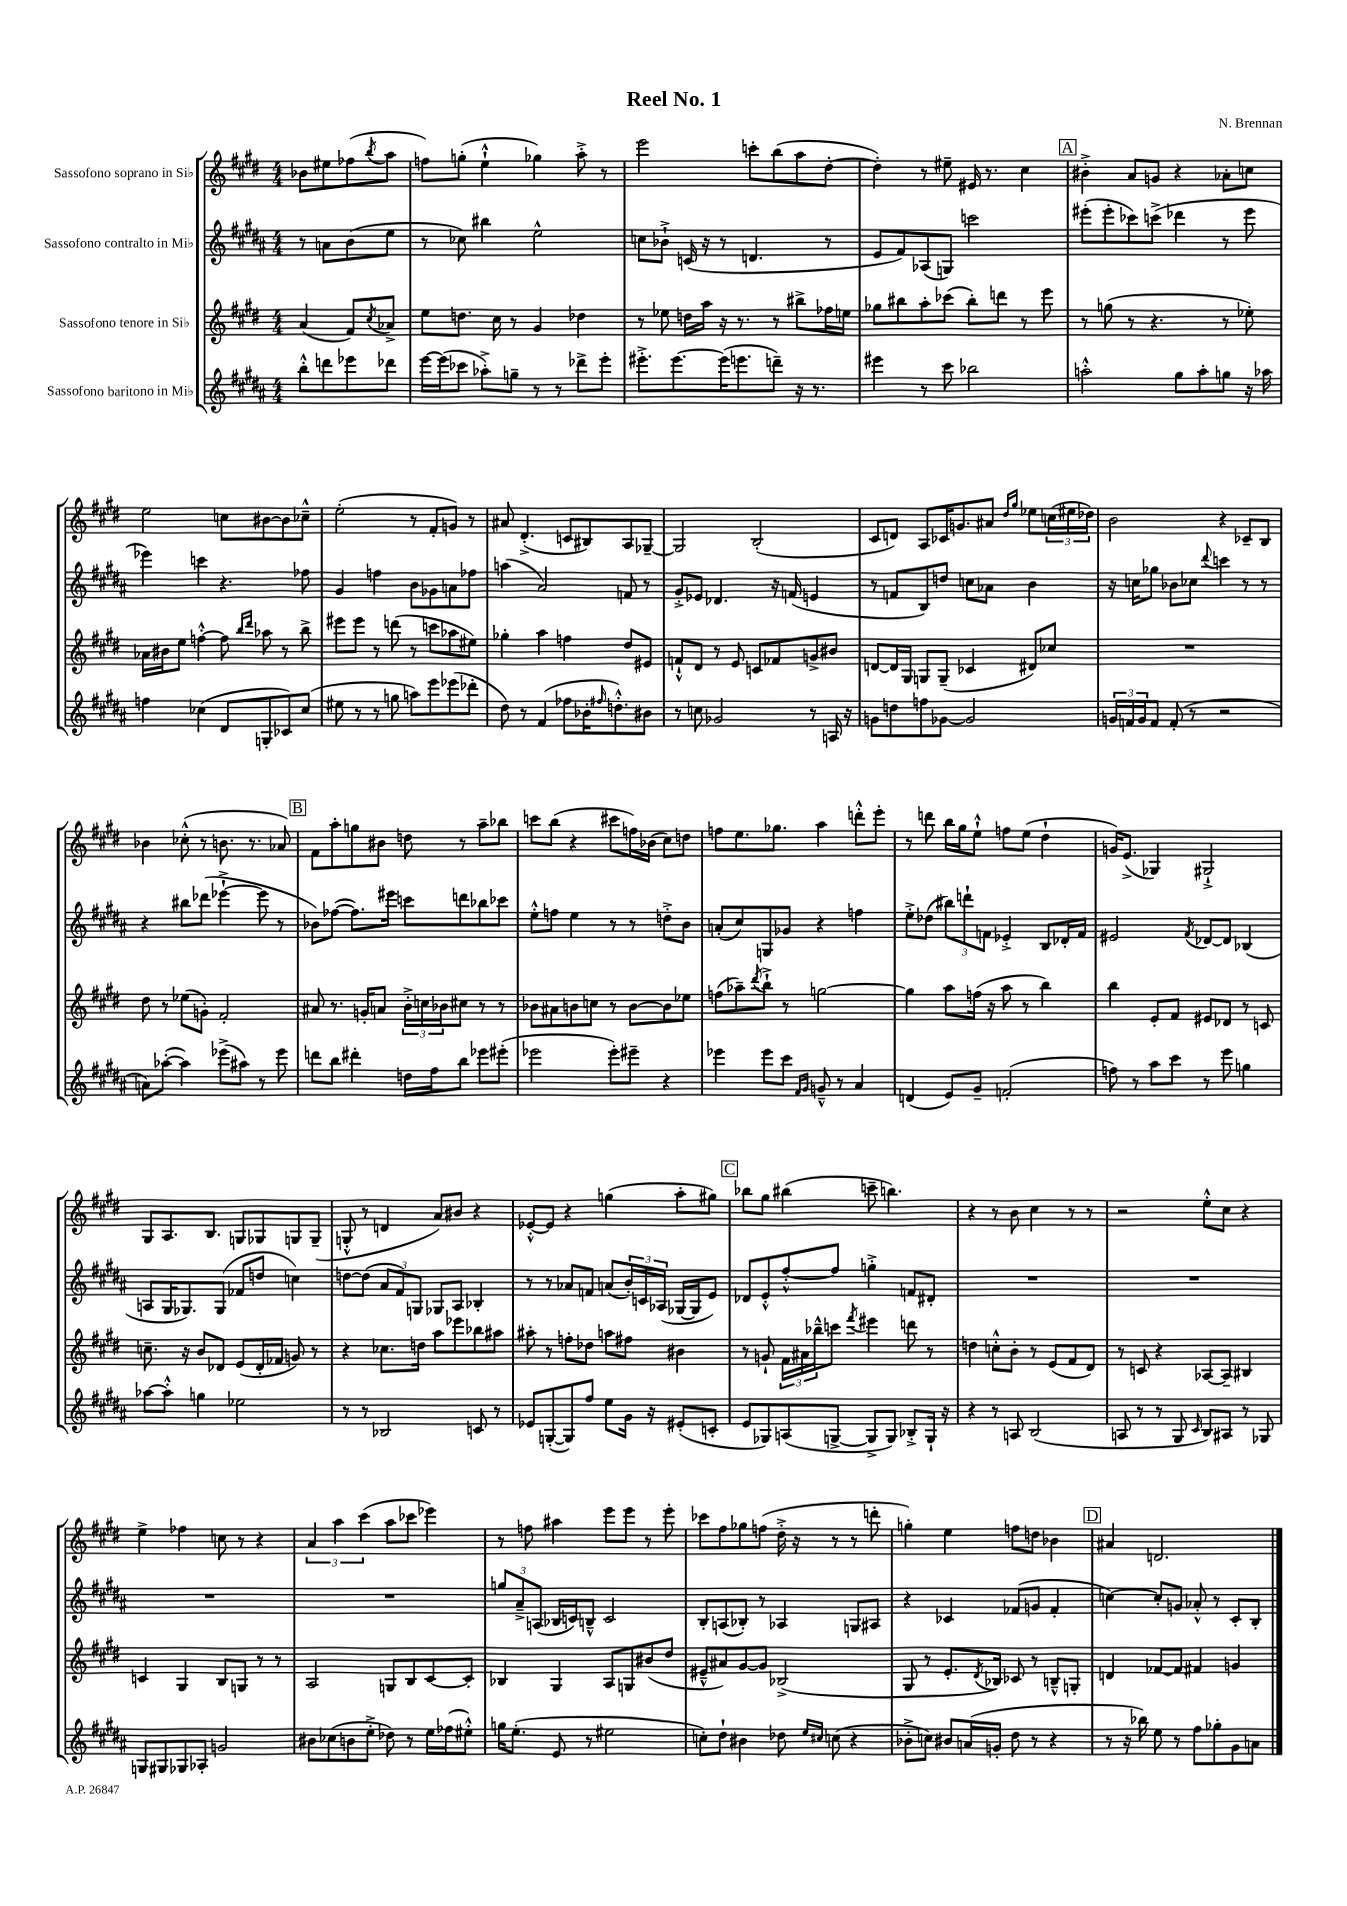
\header { title = "Reel No. 1" composer = "N. Brennan" }
<<
\new StaffGroup <<
\new Staff = "s0" \with { instrumentName = "Sassofono soprano in Sib" } {
    \clef treble \key e \major \numericTimeSignature \time 4/4 \partial 2
    bes'8 eis''8 fes''8( \acciaccatura { b''8 } a''8 |
    f''8) g''8-.( e''4-!-^ ges''4) a''8-.-> r8 |
    e'''2 c'''8-. b''8( a''8 dis''8~-. |
    dis''4-.) r8 eis''8-- eis'16 r8. cis''4 |
    \mark \markup { \box "A" } bis'4-.-> a'8 g'8 r4 aes'8-. c''8 |
    e''2 c''8 bis'8~ bis'8 ces''8---^ |
    e''2-.( r8 fis'8-. g'8) r8 |
    ais'8 dis'4.-.->( c'8 bis8) a8 ges8~-- |
    ges2 b2-.( |
    cis'8 d'8) a8 ces'16 g'8. ais'8 \grace { dis''16 gis''16 } ees''8 \tuplet 3/2 { c''16( eis''16 des''16) } |
    b'2 r4 ces'8-- b8 |
    bes'4 ces''8-.-^( r8 b'8. r8. aes'8) |
    \mark \markup { \box "B" } fis'8 a''8-. g''8 bis'8 d''8 r8 a''8-- bes''8 |
    c'''8 b''8( r4 cis'''8 f''16) bes'16( cis''8) d''8 |
    f''8 e''8. ges''8. a''4 d'''8-.-^ e'''8-. |
    r8 d'''8 b''16 gis''16 e''8-!-^ f''8 e''8( dis''4-! |
    g'16) e'8.->( ges4) gis2-!-> |
    gis8 a8. b8. g8 ges8 g8 g8--( |
    g8-.-^ r8 d'4 a'8) bis'8 r4 |
    ees'8~-.-^ ees'8 r4 g''4( a''8-. gis''8) |
    \mark \markup { \box "C" } bes''8 gis''8 bis''4( c'''8-- b''4.) |
    r4 r8 b'8 cis''4 r8 r8 |
    r2 e''8-.-^ cis''8 r4 |
    e''4-> fes''4 c''8 r8 r4 |
    \tuplet 3/2 { a'4 a''4 cis'''4( } a''8 ces'''8 ees'''4) |
    r8 f''8 ais''4 e'''8 e'''8 r8 e'''8-. |
    ces'''8 fis''8 ges''8 f''8( dis''16-.-> r16 r8 r8 d'''8-. |
    g''4-.) e''4 f''8 d''8 bes'4 |
    \mark \markup { \box "D" } ais'4 d'2. \bar "|." |
}
\new Staff = "s1" \with { instrumentName = "Sassofono contralto in Mib" } {
    \clef treble \key b \major \numericTimeSignature \time 4/4 \partial 2
    r8 a'8 b'8( e''8 |
    r8 ces''8) bis''4 e''2-^ |
    c''8 bes'8-!-> c'16( r16 r8 d'4. r8 |
    e'8 fis'8) aes8( g8) c'''2 |
    \mark \markup { \box "A" } eis'''8-.( eis'''8-. ces'''8) c'''8->( des'''4 r8 eis'''8 |
    ees'''4) c'''4 r4. fes''8 |
    gis'4 f''4 b'8 ges'8 a'8 fes''8 |
    a''4( ais'2) f'8 r8 |
    gis'8-.-> ees'8 des'4. r16 f'16( e'4 |
    r8 f'8 b8) d''8 c''8 aes'8 b'4 |
    r16 c''16 ges''8 bes'8 ces''8 \appoggiatura { dis'''8 } c'''4 r8 r8 |
    r4 bis''8 des'''8( ees'''4~-!-> ees'''8 r8 |
    \mark \markup { \box "B" } bes'8) fes''8~( fes''8.) eis'''16 c'''8 d'''8 bes''8 ces'''8 |
    e''8-.-^ f''8 e''4 r8 r8 d''8-.-> b'8 |
    a'8-.( cis''8) g8 ges'8 r4 f''4 |
    e''8-.-> des''8( \tuplet 3/2 { bis''8) d'''8-! f'8 } ees'4-.-> b8 des'16-. f'16 |
    eis'2 \acciaccatura { fis'8 } des'8~ des'8 bes4( |
    a8 gis16 ges8.) ges8( fes'8 d''8 c''4) |
    d''8~ d''8( \tuplet 3/2 { ais'8 fis'8) g8 } ges8 ais8 bes4-. |
    r8 r8 aes'8 f'8 a'8( \tuplet 3/2 { b'16-.) c'16 aes16( } ges16~ ges16 e'8) |
    \mark \markup { \box "C" } des'8 e'8-.-^ fis''8~-.-^ fis''8 g''4-.-> f'8 dis'8-. |
    R1 |
    R1 |
    R1 |
    R1 |
    \tuplet 3/2 { g''8 ais'8---> a8( } bes16 c'16) b8---^ c'2 |
    b8-. a8( bes8-.) r8 aes4 g8 ais8 |
    r4 ces'4 fes'8( g'8 fes'4-. |
    \mark \markup { \box "D" } c''4~) c''8-. g'8 aes'8-.-^ r8 cis'8-. b8-. \bar "|." |
}
\new Staff = "s2" \with { instrumentName = "Sassofono tenore in Sib" } {
    \clef treble \key e \major \numericTimeSignature \time 4/4 \partial 2
    a'4( fis'8) \acciaccatura { cis''8 } aes'8-> |
    e''8 d''8. cis''16 r8 gis'4 des''4 |
    r8 ees''8 d''16 a''16 r16 r8. r8 bis''8-> fes''16 e''16 |
    ges''8 bis''8 a''8-. ces'''8( bis''8-.) d'''8 r8 e'''8 |
    \mark \markup { \box "A" } r8 g''8( r8 r4. r8 ees''8-.) |
    aes'16 bis'16 e''8 f''4~-.-^ f''8 \grace { b''16 dis'''16 } aes''8 r8 b''8-> |
    eis'''8 eis'''8 r8 d'''8( r8 c'''8 aes''8 eis''8) |
    ges''4-. a''4 f''4 dis''8 eis'8 |
    f'8-!-^ dis'8 r8 e'8 c'8 fes'8 g'8-> bis'8 |
    d'8~ d'16 gis16 g8 g8--( ces'4 dis'8) ces''8 |
    R1 |
    dis''8 r8 ees''8( g'8-.) fis'2-. |
    \mark \markup { \box "B" } ais'8 r8. g'16-. a'8 \tuplet 3/2 { b'16-.-> c''16 bes'16 } cis''8 r8 r8 |
    bes'8 ais'8 b'8 c''8 r8 b'8~ b'8 ees''8 |
    f''8( aes''8--) \acciaccatura { dis'''8 } b''8-!-> r8 g''2~ |
    g''4 a''8 f''16( r16 a''8 r8 b''4) |
    b''4 e'8-. fis'8 eis'8 des'8 r8 c'8 |
    c''8.-- r16 b'8 des'8 e'8( des'16-. fes'16 g'8) r8 |
    r4 ces''8. d''16 a''8 ees'''8 bes''8 ais''8 |
    ais''8-. r8 f''8-. des''8 a''8 fis''8 bis'4 |
    \mark \markup { \box "C" } r8 g'8-! \tuplet 3/2 { fis'16 ais'16 bes''16---^ } c'''8 \acciaccatura { fis'''8 } eis'''4 d'''8 r8 |
    d''4 c''8-.-^ b'8-. r8 e'8( fis'8 dis'8) |
    r8 c'8 r4 aes8~ aes8-- bis4 |
    c'4 gis4 b8 g8 r8 r8 |
    a2 g8 b8 cis'8~ cis'8-. |
    bes4 gis4 a8 g8 bis'8( dis''8 |
    eis'8---^ ais'8) gis'8~ gis'8 bes2->( |
    gis8 r8 e'8.-. \acciaccatura { dis'8 } bes16) ces'8 r8 b8---^ g8-. |
    \mark \markup { \box "D" } d'4 fes'8~ fes'8 fis'4 g'4 \bar "|." |
}
\new Staff = "s3" \with { instrumentName = "Sassofono baritono in Mib" } {
    \clef treble \key b \major \numericTimeSignature \time 4/4 \partial 2
    b''8-.-^ d'''8 ees'''8 des'''8 |
    e'''16~ e'''16( ces'''8 aes''8-.->) g''8-- r8 r8 des'''8-> e'''8-. |
    eis'''8.-.-> eis'''8.~ eis'''16( e'''8. d'''8--) r16 r8. |
    eis'''4 r8 cis'''8 bes''2 |
    \mark \markup { \box "A" } a''2-.-^ gis''8 a''8-. g''8 r16 aes''16 |
    f''4 ces''4( dis'8 g8-. ces'8) ces''8( |
    eis''8 r8 r8 g''8 a''8) e'''8 ees'''8( des'''8-. |
    dis''8) r8 fis'4( fes''8 bes'16-. \grace { fis''16 } d''8.-.-^) bis'8 |
    r8 c''8 ges'2 r8 a16 r16 |
    g'8 d''8 f''8 ges'8~ ges'2 |
    \tuplet 3/2 { g'16 f'16 g'16 } f'8 f'8-.( r8 r2 |
    a'8) aes''8~-.( aes''4) ees'''8->( ais''8) r8 ees'''8 |
    \mark \markup { \box "B" } d'''8 b''8 dis'''4-. d''16 fis''16 b''8 ees'''8 eis'''8-.( |
    ees'''2 ees'''8-.) eis'''8-- r4 |
    ees'''4 ees'''8 cis'''8 \grace { fis'16 gis'16 } g'8---^ r8 ais'4 |
    d'4( e'8) gis'8-- f'2-.( |
    f''8) r8 ais''8 cis'''8 r8 e'''8 g''4 |
    aes''8~ aes''8-.-^ g''4 ees''2 |
    r8 r8 bes2 c'8 r8 |
    ees'8 g8~-.( g8) fis''8 e''8 gis'16 r16 eis'8-.( c'8-. |
    \mark \markup { \box "C" } e'8 ges8) a8( g8~-> g8-> g8) bes8-.-> g16-! r16 |
    r4 r8 a8 b2( |
    a8 r8 r8 gis8 \grace { cis'16 } b8) ais8 r8 ges8 |
    g8 gis8 ges8 aes8-. g'2 |
    bis'8 ces''8( b'8 e''8-.-> des''8) r8 e''16 fes''16( eis''8-.-^) |
    g''16 e''8.-.( e'8 r8 eis''2 |
    c''8-.) dis''8-! bis'4 des''8 \grace { e''16 cis''16 } c''8( r4 |
    bes'8-.-> c''8) bis'8 a'16( g'16-. dis''8 r8 r4 |
    \mark \markup { \box "D" } r8 r16 bes''16) e''8 r8 fis''8 ges''8-. gis'8 a'8 \bar "|." |
}
>>
>>
\layout { \context { \Score \remove "Bar_number_engraver" } }
